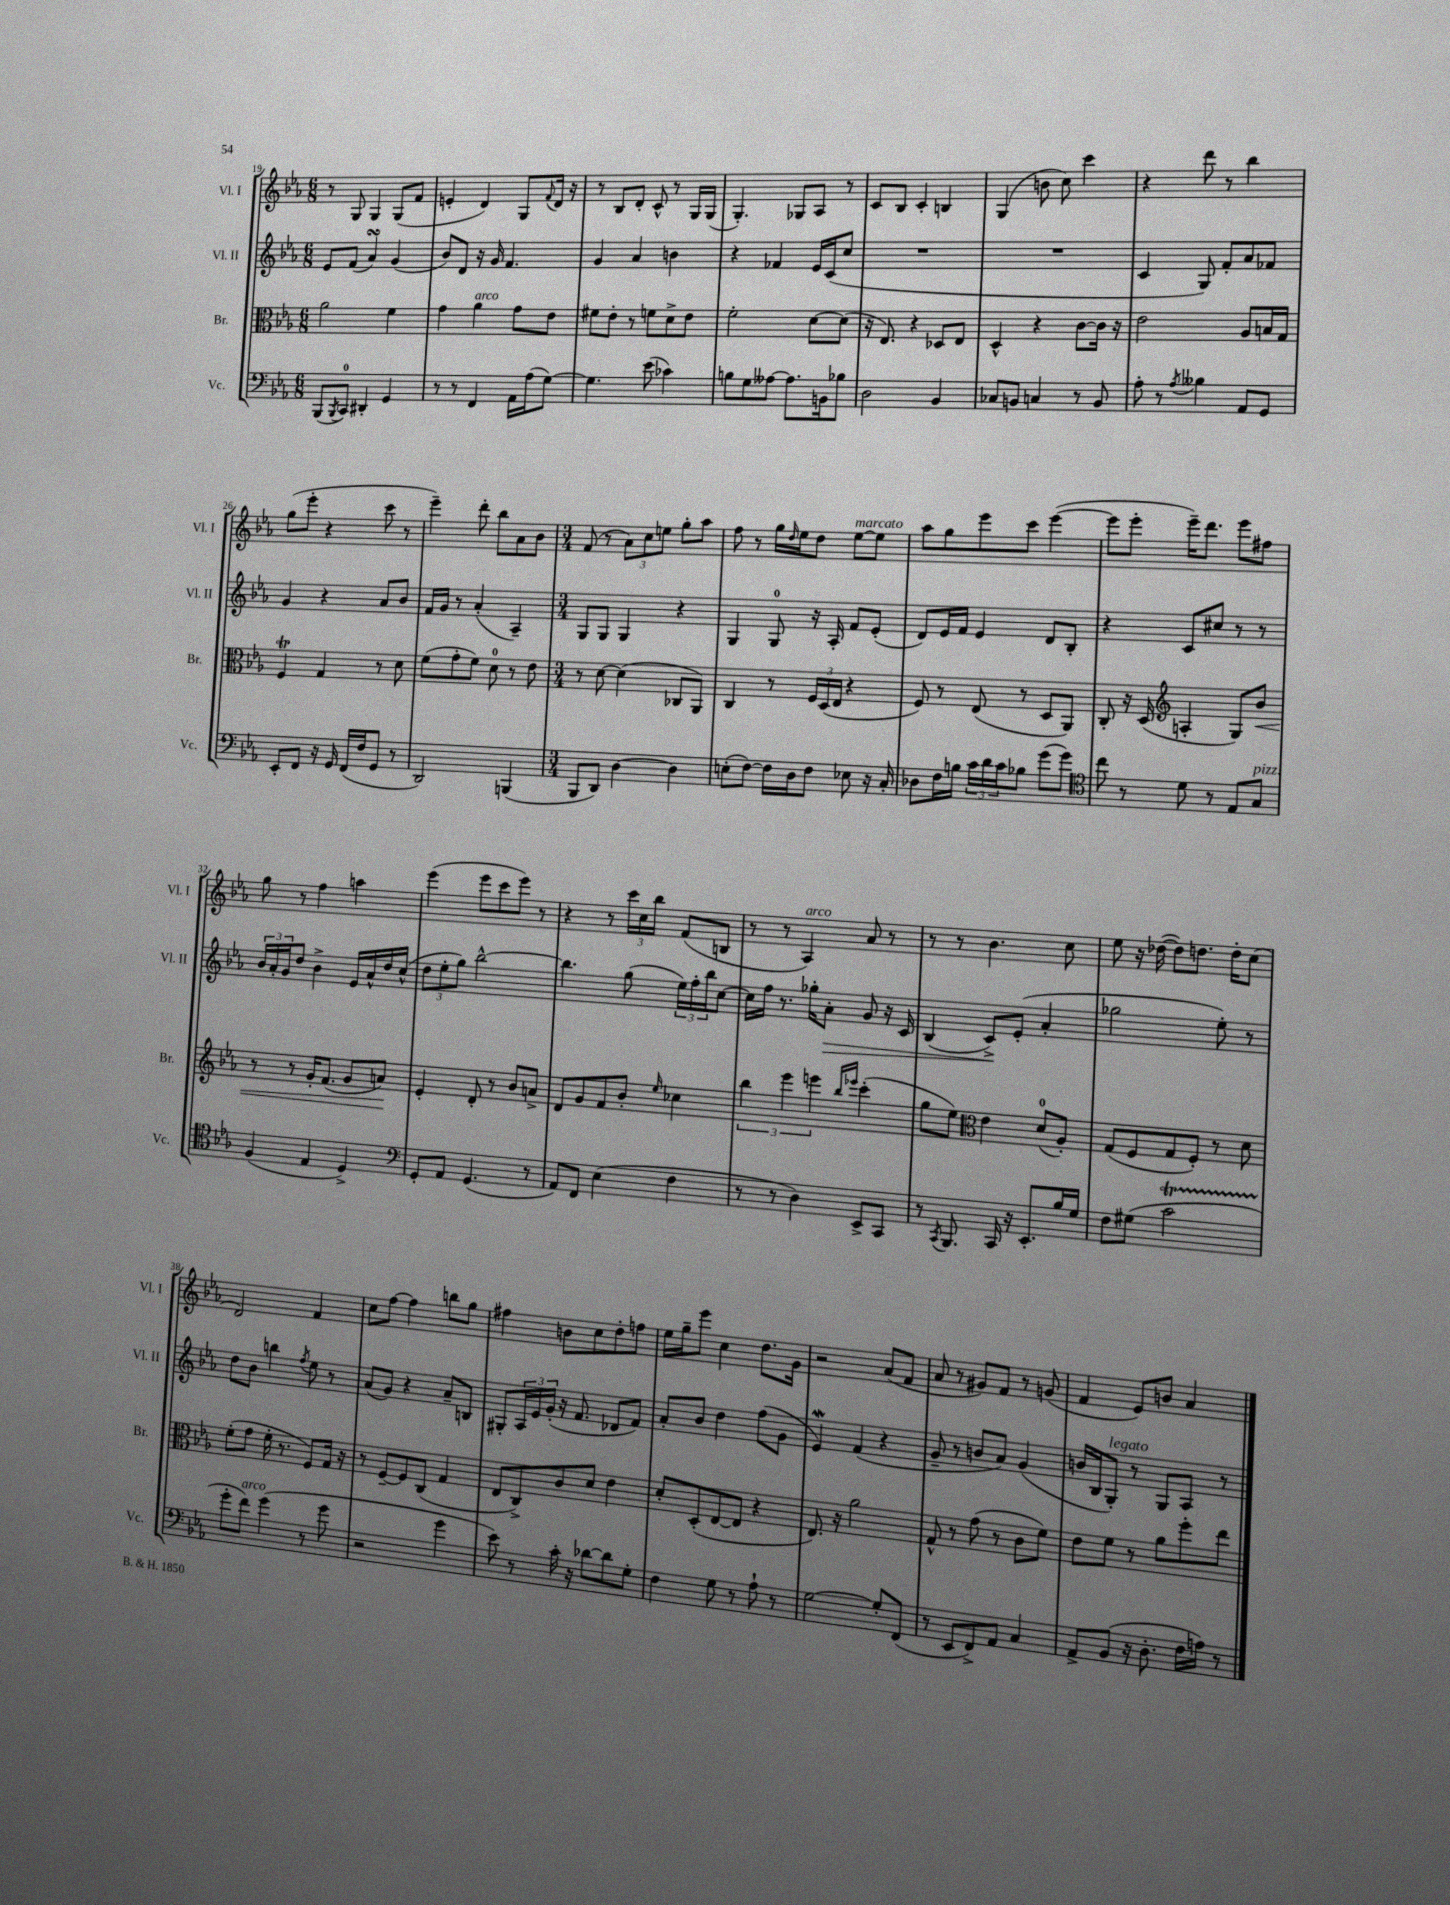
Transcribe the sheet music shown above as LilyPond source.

<<
\new StaffGroup <<
\new Staff = "s0" \with { instrumentName = "Vl. I" shortInstrumentName = "Vl. I" } {
    \clef treble \key ees \major \numericTimeSignature \time 6/8
    r8 g8 g4 g8( f'8 |
    e'4-. d'4) g8 \appoggiatura { f'8 } d'16 r16 |
    r8 bes8 d'8-. c'8-^ r8 g16 g16( |
    g4.-.) ges8 aes8 r8 |
    c'8 bes8 c'4-. b4 |
    g4( b'8 c''8) c'''4 |
    r4 d'''8 r8 bes''4 |
    g''8( ees'''8-. r4 c'''8 r8 |
    ees'''4--) d'''8-. bes''8 aes'8 bes'8 |
    \numericTimeSignature \time 3/4 f'8( r8 \tuplet 3/2 { aes'8) c''8 e''8 } g''8-. aes''8 |
    f''8 r8 g''16 \grace { d''16 } ees''16 d''8 ees''8~^\markup { \italic "marcato" } ees''8 |
    aes''8 g''8 ees'''8 c'''8 ees'''4~( |
    ees'''8 ees'''8-. ees'''16--) d'''8. ees'''8 fis''8 |
    g''8 r8 f''4 a''4 |
    ees'''4( ees'''8 c'''8 ees'''8) r8 |
    r4 r8 \tuplet 3/2 { c'''16 c''16 bes''16 } f'8( b8 |
    r8 r8 aes4^\markup { \italic "arco" }) aes'8 r8 |
    r8 r8 bes'4. c''8 |
    ees''8 r16 des''16~( des''8) d''8. d''16-. c''8( |
    d'2) f'4 |
    c''8 f''8~ f''4 b''8 g''8 |
    fis''4 b'8 c''8 d''8-. f''8 |
    ees''16 g''16-- ees'''8 c''4 d''8. g'16 |
    r2 aes'8( f'8 |
    aes'8 r8 gis'8) f'8 r8 g'8( |
    f'4 ees'8) b'8 aes'4 \bar "|." |
}
\new Staff = "s1" \with { instrumentName = "Vl. II" shortInstrumentName = "Vl. II" } {
    \clef treble \key ees \major \numericTimeSignature \time 6/8
    ees'8 f'8( aes'4\turn) g'4( |
    bes'8) d'8 r16 g'16 f'4. |
    g'4 aes'4 b'4 |
    r4 fes'4 ees'16 c'16( c''8 |
    R2. |
    R2. |
    c'4 g8) f'8-. aes'8 fes'8 |
    g'4 r4 aes'8 bes'8 |
    f'16 g'16 r8 aes'4-.( aes4--) |
    \numericTimeSignature \time 3/4 g8 g8 g4 r4 |
    g4 g8-0 r16 aes16-. f'8 ees'8-.( |
    d'8) ees'16 f'16 ees'4 d'8 bes8-. |
    r4 c'8 cis''8 r8 r8 |
    \tuplet 3/2 { bes'16 aes'16-. g'16 } d''8 bes'4-> ees'16 aes'16-^ d''16 c''16-^( |
    \tuplet 3/2 { d''8 ees''8-. g''8) } bes''2~-^ |
    bes''4. g''8( \tuplet 3/2 { ees''16) f''16-. bes''16 } c''8~ |
    c''16 f''16 r8. ges''16-. aes'8-.\> g'8 r16 c'16 |
    bes4( c'8->\!) ees'8-.( aes'4-. |
    ges''2 ees''8-.) r8 |
    d''8 bes'8 b''4 \acciaccatura { f''8 } ees''8 r8 |
    aes'8( g'8) r4 aes'8-- b8 |
    gis8-. \tuplet 3/2 { aes16 ees'16 g'16-.( } r16 f'8. des'8 f'8) |
    aes'8-. bes'8 d''4 f''8( g'8 |
    ees'4\mordent) f'4( r4 |
    g'8-- r8 b'8 aes'8) g'4( |
    b'16 bes16 g8-.^\markup { \italic "legato" }) r8 g8 aes8 r8 \bar "|." |
}
\new Staff = "s2" \with { instrumentName = "Br." shortInstrumentName = "Br." } {
    \clef alto \key ees \major \numericTimeSignature \time 6/8
    aes'2 f'4 |
    g'4 aes'4^\markup { \italic "arco" } g'8 ees'8 |
    fis'8 ees'8-. r8 f'8 d'8-> ees'8 |
    f'2-. d'8~ d'8( |
    r16 ees8.) r4 des8 ees8 |
    d4-^ r4 c'8~ c'16 r16 |
    ees'2 aes8 b16 g16 |
    f4\trill g4 r8 d'8 |
    f'8( g'8-. f'8) d'8-0 r8 ees'8 |
    \numericTimeSignature \time 3/4 r8 d'8~ d'4( ces8 aes,8) |
    c4 r8 \tuplet 3/2 { f16 d16( ees16 } r4 |
    f8) r8 ees8( r8 d8 aes,8) |
    c8-. r16 d16( \clef treble a4-. g8) bes'8\< |
    r8 r8 g'16-. f'8.( g'8 a'8\!) |
    ees'4-. d'8-. r8 bes'8 a'8-> |
    d'8 g'8 f'8 bes'8-. \grace { ees''16 } ces''4 |
    \tuplet 3/2 { bes''4 ees'''4 e'''4 } \grace { bes''16 ees'''16 } c'''4-.( |
    g''8 ees''8) \clef alto ees'4 d'8-0( aes8-.) |
    g8( f8 g8 f8-.) r8 d'8 |
    f'8-.( g'8 f'16-. r8. f8) g16 r16 |
    r8 f8~-- f8 c8( g4 |
    ees8 c8->) c'8 d'8 ees'4 |
    d'8-. d8-.( ees8~ ees8 r4 |
    ees8.) r16 aes'2 |
    g8-^ r8 g'8( r8 c'8 f'8) |
    ees'8 f'8 r8 aes'8 f''8-. ees''8 \bar "|." |
}
\new Staff = "s3" \with { instrumentName = "Vc." shortInstrumentName = "Vc." } {
    \clef bass \key ees \major \numericTimeSignature \time 6/8
    bes,,8( \acciaccatura { bes,,8 } c,8-0) dis,4-. g,4 |
    r8 r8 f,4 aes,16 aes16( g8~) |
    g4. ees'8( ces'4) |
    b8 g8 aeses8~ aeses8. b,16 bes8 |
    d2 bes,4 |
    ces8 b,8 c4 r8 b,8 |
    aes8-. r8 \acciaccatura { aes8 } beses4 aes,8 g,8 |
    ees,8-. f,8 r16 g,16 f,16( f16 g,8 r8 |
    d,2) b,,4( |
    \numericTimeSignature \time 3/4 bes,,8 d,8) d4~ d4 |
    e8-.( f8~) f16 d16 f8 ees8 r16 c16-. |
    des8 f16 b16 \tuplet 3/2 { c'16 d'16 c'16 } bes8 g'8( g'8) |
    \clef tenor c''8 r8 d'8 r8 ees8 g8^\markup { \italic "pizz." } |
    f4( ees4 d4->) |
    \clef bass g,8-. aes,8 g,4.( r8 |
    aes,8) f,8 ees4( f4 |
    r8 r8 d4) ees,8-> c,8 |
    r8 \acciaccatura { c,8 } bes,,8. c,16 r16 ees,8.-. bes16 g16 |
    f8 gis8( c'2\startTrillSpan |
    g'8-.\stopTrillSpan f'8^\markup { \italic "arco" }) g'4( r8 g'8 |
    r2 g'4 |
    ees'8) r8 c'16-. r16 des'8~ des'8 g8-. |
    f4 g8 r8 aes8-! r8 |
    g2~ g8-. f,8( |
    r8 ees,8 f,8->) aes,8 c4 |
    aes,8-> bes,8( r16 d8.-. f16 a16) r8 \bar "|." |
}
>>
>>
\layout { \context { \Score currentBarNumber = #19 } }
